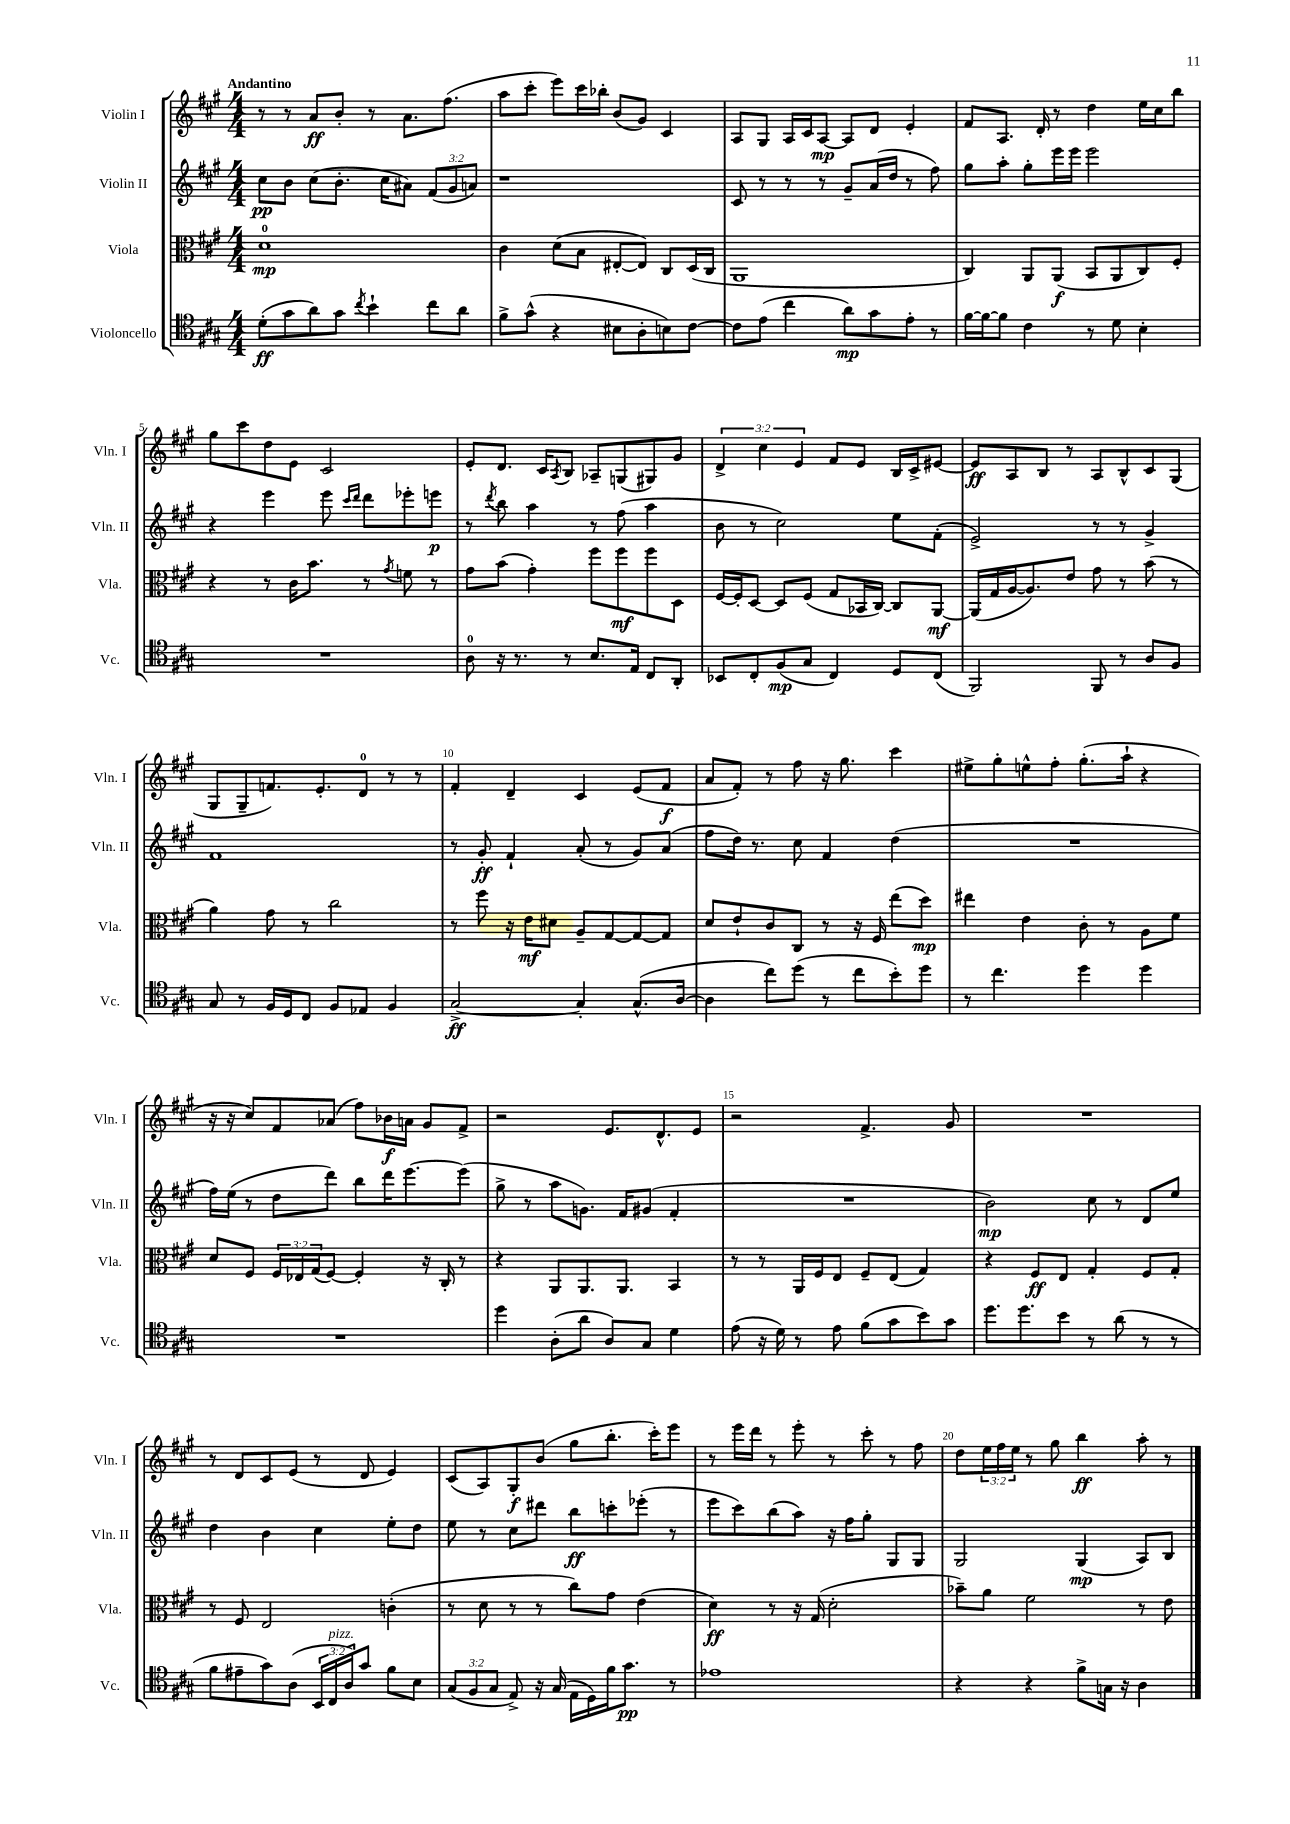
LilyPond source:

<<
\new StaffGroup <<
\new Staff = "s0" \with { instrumentName = "Violin I" shortInstrumentName = "Vln. I" } {
    \clef treble \key a \major \numericTimeSignature \time 4/4 \override Staff.TupletNumber.text = #tuplet-number::calc-fraction-text \tempo "Andantino"
    r8 r8 a'8\ff b'8-. r8 a'8. fis''8.( |
    a''8 cis'''8-. e'''8) cis'''16 bes''16-. b'8( gis'8) cis'4 |
    a8 gis8 a16 cis'16 a8~\mp a8 d'8 e'4-. |
    fis'8 a8. d'16-. r8 d''4 e''16 cis''16 b''8 |
    gis''8 cis'''8 d''8 e'8 cis'2 |
    e'8-. d'8. cis'16 \acciaccatura { a8 } b8 aes8-- g8( gis8) gis'8 |
    \tuplet 3/2 { d'4-> cis''4 e'4 } fis'8 e'8 b16 cis'16-> eis'8~ |
    eis'8\ff a8 b8 r8 a8 b8-^ cis'8 gis8( |
    gis8 gis8-- f'8.) e'8.-. d'8-0 r8 r8 |
    fis'4-. d'4-- cis'4 e'8( fis'8\f |
    a'8 fis'8-.) r8 fis''8 r16 gis''8. cis'''4 |
    eis''8-> gis''8-. e''8-^ fis''8-. gis''8.-.( a''16-! r4 |
    r16 r16 cis''8) fis'8 aes'8( fis''8) bes'16\f a'16 gis'8 fis'8-> |
    r2 e'8. d'8.-^ e'8 |
    r2 fis'4.-> gis'8 |
    R1 |
    r8 d'8 cis'8 e'8( r8 d'8 e'4) |
    cis'8( a8) gis8-.\f b'8( gis''8 b''8.-. cis'''16-.) e'''8 |
    r8 e'''16 d'''16 r8 e'''8-. r8 cis'''8-. r8 fis''8 |
    d''8 \tuplet 3/2 { e''16 fis''16 e''16 } r8 gis''8 b''4\ff a''8-. r8 \bar "|." |
}
\new Staff = "s1" \with { instrumentName = "Violin II" shortInstrumentName = "Vln. II" } {
    \clef treble \key a \major \numericTimeSignature \time 4/4 \override Staff.TupletNumber.text = #tuplet-number::calc-fraction-text
    cis''8\pp b'8 cis''8( b'8.-. cis''16 ais'8) \tuplet 3/2 { fis'8( gis'8 a'8) } |
    r1 |
    cis'8 r8 r8 r8 gis'8-- a'16( d''16 r8 fis''8) |
    gis''8 a''8-. gis''8-. e'''16 e'''16 e'''2 |
    r4 e'''4 e'''8 \grace { cis'''16 d'''16 } d'''8 ees'''8-. e'''8\p |
    r8 \acciaccatura { d'''8 } b''8 a''4 r8 fis''8( a''4 |
    b'8 r8 cis''2) e''8 fis'8-.( |
    e'2->) r8 r8 gis'4-> |
    fis'1 |
    r8 gis'8-.\ff fis'4-! a'8-.( r8 gis'8) a'8( |
    fis''8 d''16) r8. cis''8 fis'4 d''4( |
    R1 |
    fis''16) e''16( r8 d''8 d'''8) b''8 d'''16 e'''8.~ e'''8( |
    gis''8-> r8 a''8 g'8.) fis'16 gis'8( fis'4-. |
    R1 |
    b'2\mp) cis''8 r8 d'8 e''8 |
    d''4 b'4 cis''4 e''8-. d''8 |
    e''8 r8 cis''8 dis'''8 b''8\ff c'''8-. ees'''8-.( r8 |
    e'''8 cis'''8) b''8( a''8) r16 fis''16 gis''8-. gis8 gis8 |
    gis2 gis4\mp( a8) b8 \bar "|." |
}
\new Staff = "s2" \with { instrumentName = "Viola" shortInstrumentName = "Vla." } {
    \clef alto \key a \major \numericTimeSignature \time 4/4 \override Staff.TupletNumber.text = #tuplet-number::calc-fraction-text
    d'1-0\mp |
    cis'4 d'8( b8 eis8~-. eis8) cis8 d16( cis16 |
    a,1 |
    cis4) a,8 a,8\f( b,8 a,8 cis8) fis8-. |
    r4 r8 cis'16 b'8. r8 \acciaccatura { gis'8 } f'8 r8 |
    gis'8 b'8( gis'4-.) fis''8 fis''8\mf fis''8 d8 |
    fis16~ fis16-. d8~ d8 fis8( gis8 bes,16 cis16~) cis8 a,8~\mf |
    a,16( gis16 a16~ a8.) e'8 gis'8 r8 b'8( r8 |
    a'4) gis'8 r8 cis''2 |
    r8 fis''8 r16 e'16\mf dis'8 a8-- gis8~ gis8~ gis8 |
    d'8 e'8-! cis'8 cis8 r8 r16 fis16 e''8( d''8\mp) |
    eis''4 e'4 cis'8-. r8 a8 fis'8 |
    d'8 fis8 \tuplet 3/2 { fis16 ees16 gis16( } fis8~) fis4-. r16 cis16-. r8 |
    r4 a,8 a,8. a,8. b,4 |
    r8 r8 a,16 fis16 e8 fis8-- e8( gis4) |
    r4 fis8\ff e8 gis4-. fis8 gis8-. |
    r8 fis8 e2 c'4-.( |
    r8 d'8 r8 r8 cis''8) gis'8 e'4( |
    d'4\ff) r8 r16 gis16( d'2-. |
    bes'8--) a'8 fis'2 r8 e'8 \bar "|." |
}
\new Staff = "s3" \with { instrumentName = "Violoncello" shortInstrumentName = "Vc." } {
    \clef tenor \key a \major \numericTimeSignature \time 4/4 \override Staff.TupletNumber.text = #tuplet-number::calc-fraction-text
    d'8-.\ff( gis'8 a'8) gis'8 \acciaccatura { cis''8 } b'4-! cis''8 a'8 |
    fis'8-> gis'8-^( r4 bis8 a8-. b8) cis'8~ |
    cis'8 e'8( cis''4 a'8\mp) gis'8 e'8-. r8 |
    fis'16~ fis'16~ fis'8 cis'4 r8 d'8 b4-. |
    R1 |
    a8-0 r16 r8. r8 b8. e16 cis8 a,8-. |
    bes,8 cis8-. fis8\mp( gis8 cis4) d8 cis8( |
    fis,2) fis,8 r8 a8 fis8 |
    gis8 r8 fis16 d16 cis8 fis8 ees8 fis4 |
    gis2~->\ff gis4-. gis8.-^( a16~ |
    a4 cis''8) d''8( r8 cis''8 b'8-.) d''8 |
    r8 cis''4. d''4 d''4 |
    R1 |
    d''4 a8-.( a'8 a8) gis8 d'4 |
    e'8( r16 d'16) r8 e'8 fis'8( gis'8 b'8) gis'8 |
    d''8. d''8. b'8 r8 a'8( r8 r8 |
    fis'8 eis'8-- gis'8) a8( \tuplet 3/2 { b,16 cis16^\markup { \italic "pizz." } a16) } gis'8 fis'8 b8 |
    \tuplet 3/2 { gis8( fis8 gis8 } e8->) r16 gis16( e16 d16) fis'16 gis'8.\pp r8 |
    ees'1 |
    r4 r4 fis'8-> g16 r16 a4 \bar "|." |
}
>>
>>
\layout { \context { \Score \override BarNumber.break-visibility = ##(#f #t #t) barNumberVisibility = #(every-nth-bar-number-visible 5) } }
